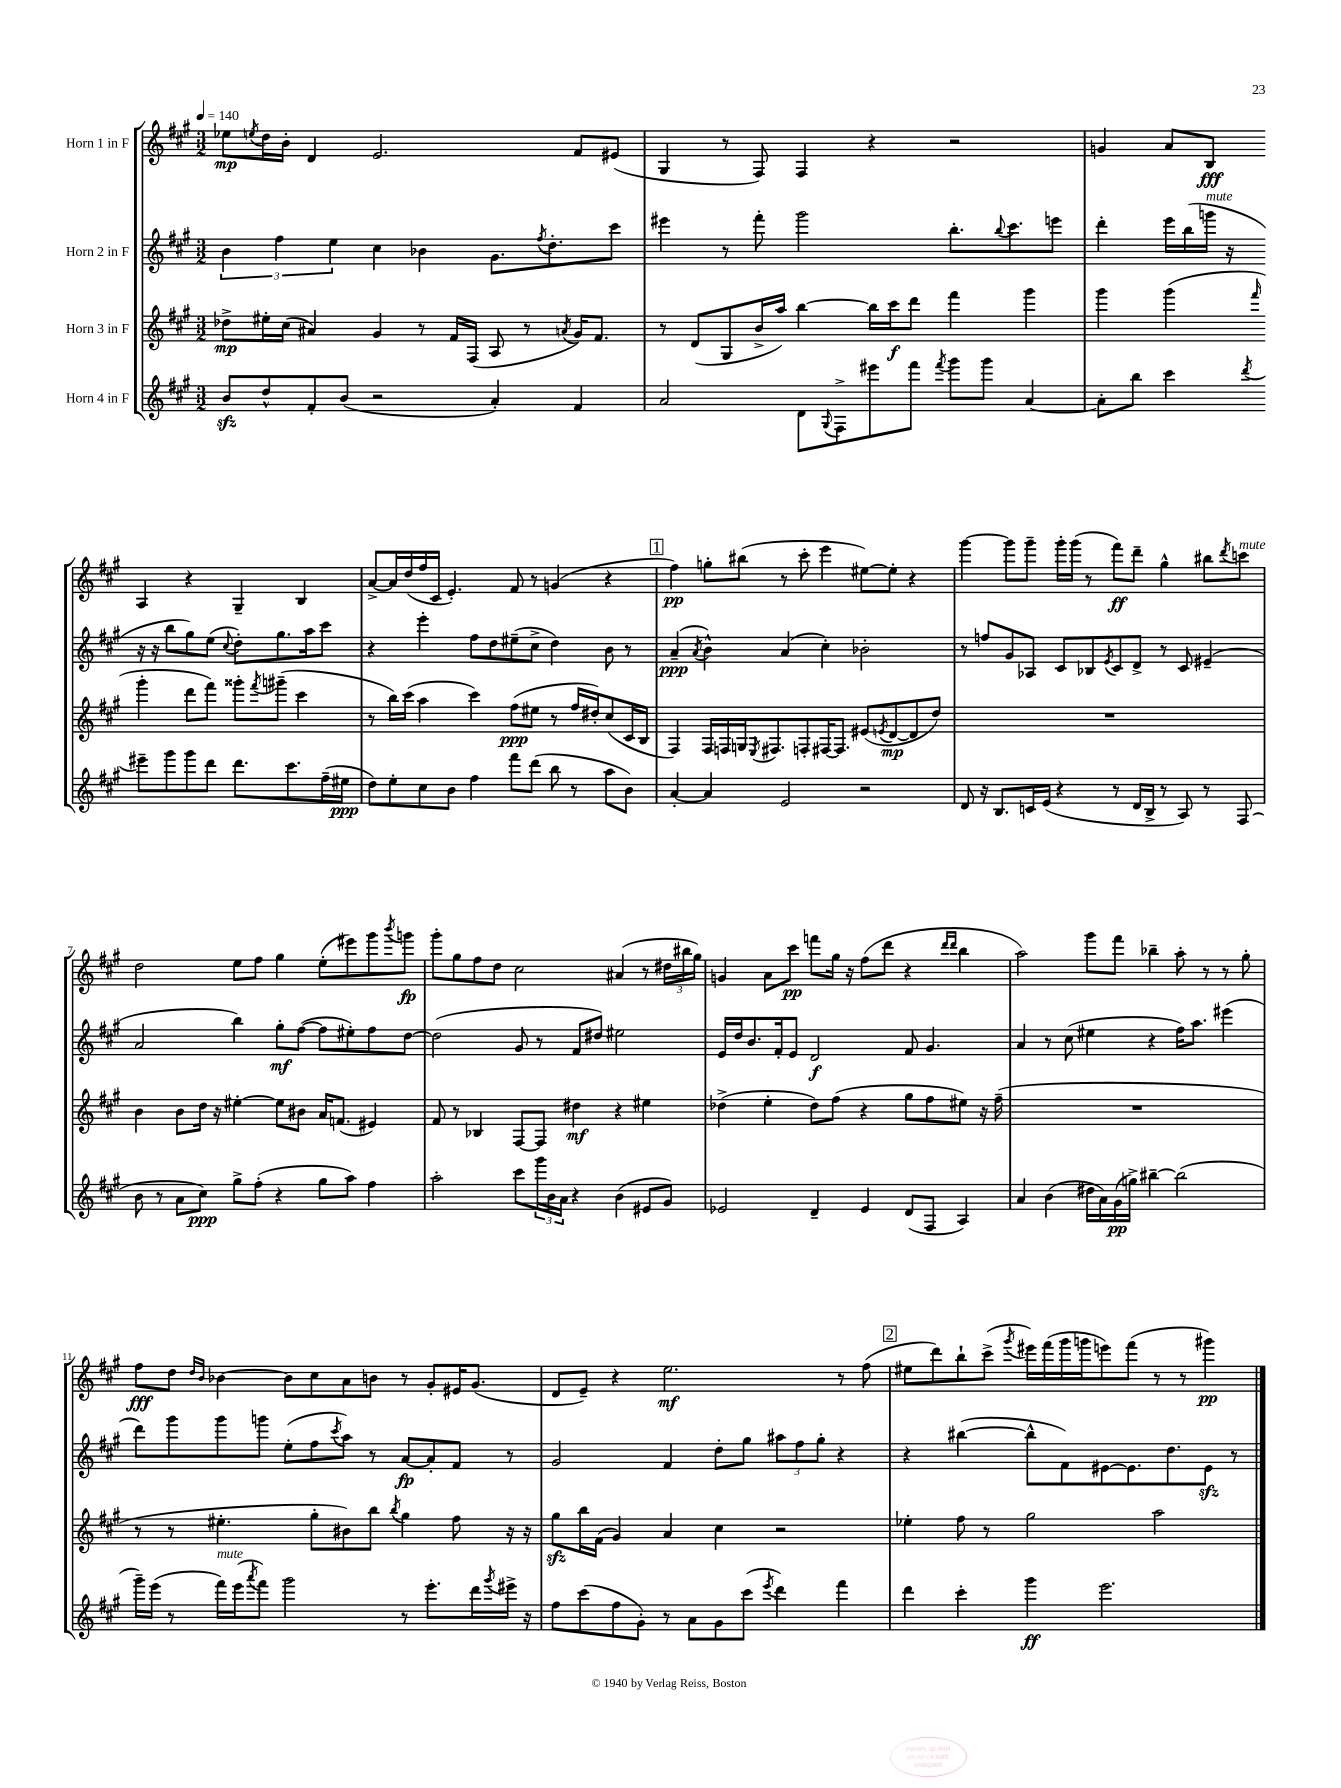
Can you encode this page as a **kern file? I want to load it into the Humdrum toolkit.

**kern	**kern	**kern	**kern
*staff4	*staff3	*staff2	*staff1
*clefG2	*clefG2	*clefG2	*clefG2
*k[f#c#g#]	*k[f#c#g#]	*k[f#c#g#]	*k[f#c#g#]
*M3/2	*M3/2	*M3/2	*M3/2
*MM140	*MM140	*MM140	*MM140
8b/L	8dd-^\L	6b\	8ee-\L
.	.	.	8qee/
8dd^^/	16ee#'\L	.	16dd\L
.	.	6ff#\	.
.	(16cc#\JJ	.	16b'\JJ
8f#'/	4a#/)	.	4d/
.	.	6ee\	.
(8b/J	.	.	.
2r	4g#/	4cc#\	2.e/
.	8r	4b-\	.
.	16f#/LL	.	.
.	(16F#/JJ	.	.
4a'/)	8A/	8.g#\L	.
.	8r	.	.
.	.	8qff#/	.
.	.	8.dd'\	.
.	8qa/	.	.
4f#/	16g#/LK)	.	8f#/L
.	8.f#/J	.	.
.	.	8ccc#\J	(8e#/J
=	=	=	=
2a/	8r	4eee#\	4G#/
.	(8d/L	.	.
.	8G#/	8r	8r
.	16b^/L	8fff#'\	8F#/)
.	16aa/JJ)	.	.
8d\L	[4bb\	2ggg#\	4F#/
8qqG#/	.	.	.
8F#^\	.	.	.
8eee#\	16bb\]LL	.	4r
.	16ccc#\J	.	.
8fff#\J	8ddd\J	.	.
8qfff#/	.	.	.
8ggg#\L	4fff#\	8.bb'\L	2r
8ggg#\J	.	.	.
.	.	8qqbb/	.
.	.	8.ccc#\	.
[4a/	4ggg#\	.	.
.	.	8eee\J	.
=	=	=	=
8a'\]L	4ggg#\	4ddd'\	4g/
8bb\J	.	.	.
4ccc#\	(4ggg#\	16eee\LL	8a/L
.	.	(16bb\	.
.	.	16ggg\JJ	8B/J
.	.	16r	.
8qddd/	16qqfff#/	.	.
8eee#~\L	4ggg#'\	16r	4A/
.	.	16r	.
8ggg#\	.	8bb\L	.
8ggg#\	8ddd\L	8gg#\)	4r
8ddd\J	8fff#\J)	(8ee\J	.
.	.	8qqcc#/	.
8.ddd\L	8ggg##'\L	8dd'\L)	4G#~/
.	8qfff#/	.	.
.	(8ggg#~\J	8.gg#\	.
8.ccc#\	.	.	.
.	4ccc#\	.	4B/
.	.	16aa\k	.
(16ff#~\L	.	8ccc#\J	.
16ee#\JJ	.	.	.
=	=	=	=
8dd\L)	8r	4r	[8a^/L
8ee'\	16bb\LL)	.	16a/]L
.	(16ccc#\JJ	.	(16dd/
8cc#\	4aa\	4eee'\	16ff#/
.	.	.	16c#/JJ
8b\J	.	.	4.e'/)
4ff#\	4ccc#\)	8ff#\L	.
.	.	8dd\	.
8fff#\L	(8ff#\L	(8ee#~\	8f#/
(8ddd\J	8ee#\J	8cc#^\J	8r
8bb\	8r	4dd\)	(4g/
8r	16ff#/LL	.	.
.	16dd#'/J)	.	.
8aa\L	(8cc#/	8b\	4r
8b\J)	16c#/L	8r	.
.	16B/JJ	.	.
=	=	=	=
[4a'/	4F#/)	(4a~/	4ff#\)
.	.	8qa/	.
4a/]	16F#/LL	4b^^\)	8gg'\L
.	16F/	.	.
.	16G/J	.	(8bb#\J
.	8qE/	.	.
.	8.F#/	.	.
2e/	.	(4a/	8r
.	8F'/	.	8ccc#'\
.	[16F#/K	4cc#'\)	4eee\
.	8.F#/]J	.	.
2r	(8e#/L	2b-'\	[8ee#\L)
.	8qe/	.	.
.	[8d/	.	8ee#'\]J
.	8d/]	.	4r
.	8dd/J)	.	.
=	=	=	=
8d/	1.r	8r	[4ggg#\
16r	.	8ff/L	.
8.B/L	.	.	.
.	.	8g#/	8ggg#\]L
16c/L	.	8A-/J	8ggg#~\J
(16e/JJ	.	.	.
4r	.	8c#/L	16ggg#'\LL
.	.	.	(16ggg#\JJ
.	.	8B-/	8r
.	.	8qe/	.
8r	.	8c#/	8fff#\L)
16d/LL	.	8d^/J	8ddd~\J
16B^/JJ	.	.	.
8r	.	8r	4gg#^^\
8A/)	.	8c#/	.
8r	.	(4e#~/	8bb#\L
.	.	.	8qddd/
(8F#/	.	.	8ccc\J
=	=	=	=
8b\	4b\	2a/	2dd\
8r	.	.	.
8a\L	8b\L	.	.
8cc#\J)	16dd\Jk	.	.
.	16r	.	.
8gg#^\L	[4ee#'\	4bb\)	8ee\L
(8ff#'\J	.	.	8ff#\J
4r	8ee#\]L	8gg#'\L	4gg#\
.	8b#\J	([8ff#\J	.
8gg#\L	16a/LK	8ff#\]L	(8ee'\L
.	(8.f/J	.	.
8aa\J)	.	8ee#'\)	8eee#\)
4ff#\	4e#/)	8ff#\	8ggg#\
.	.	.	8qbbb/
.	.	[8dd\J	8ggg\J
=	=	=	=
2aa'\	8f#/	(2dd\]	8ggg#'\L
.	8r	.	8gg#\
.	4B-/	.	8ff#\
.	.	.	8dd\J
8ccc#\L	[8F#/L	8g#/	2cc#\
24ggg#\L	8F#/]J	8r	.
24b\	.	.	.
24a\JJ	.	.	.
4r	4dd#\	8f#/L	.
.	.	8dd#/J)	.
(4b\	4r	2ee#\	(4a#/
8e#/L	4ee#\	.	8r
8g#/J)	.	.	24dd#\LL
.	.	.	24bb#\
.	.	.	24gg#\JJ)
=	=	=	=
2e-/	(4dd-^\	16e/LL	4g/
.	.	16dd/J	.
.	.	8.b/	.
.	4ee'\	.	8a\L
.	.	16f#'/k	.
.	.	8e/J	8ccc#\J
4d~/	8dd-\L)	2d/	8fff\L
.	(8ff#\J	.	16gg#\Jk
.	.	.	16r
4e-/	4r	.	(8ff#\L
.	.	.	8ddd\J
(8d/L	8gg#\L	8f#/	4r
8F#/J	8ff#\	4.g#/	.
.	.	.	16qqddd/LL
.	.	.	16qqddd/JJ
4A/)	8ee#\J)	.	4bb\
.	16r	.	.
.	(16ff#~\	.	.
=	=	=	=
4a/	1.r	4a/	2aa\)
(4b\	.	8r	.
.	.	(8cc#\	.
16dd#\LL	.	4ee#\	8ggg#\L
16a\)	.	.	.
(16g#\	.	.	8fff#\J
16gg^\JJ)	.	.	.
[4bb#~\	.	4r	4bb-~\
(2bb#\]	.	16ff#\LK)	8aa'\
.	.	8.aa\J	.
.	.	.	8r
.	.	(4eee#\	8r
.	.	.	8gg#'\
=	=	=	=
16ggg#~\LL)	8r	8ddd\L)	8ff#\L
(16eee\JJ	.	.	.
8r	8r	8ggg#\	8dd\J
.	.	.	16qqdd/LL
.	.	.	16qqb/JJ
16fff#\LL)	4.ee#'\	8ggg#\	[4b-\
(16eee\J	.	.	.
8qaaa/	.	.	.
8fff#\J)	.	8ggg\J	.
2ggg#\	.	(8ee'\L	8b-\]L
.	8gg#'\L	8ff#\	8cc#\
.	.	8qccc#/	.
.	8b#\)	8aa\J)	8a\
.	8bb\J	8r	8b\J
.	8qbb/	.	.
8r	4gg#\	[8a/L	8r
8.eee'\L	.	8a'/]	8g#'/L
.	8ff#\	8f#/J	16e#/K
16ddd\L	.	.	(8.g#/J
8qggg#/	.	.	.
16eee#^\JJ	16r	8r	.
16r	16r	.	.
=	=	=	=
8ff#\L	8gg#\L	2g#/	8d/L
(8ccc#\	16bb\L	.	8e~/J)
.	(16f#\JJ	.	.
8ff#\	4g#/)	.	4r
8g#'\J)	.	.	.
8r	4a/	4f#/	2.ee\
8a\L	.	.	.
8g#\	4cc#\	8dd'\L	.
(8ccc#\J	.	8gg#\J	.
8qeee/	.	.	.
4ddd\)	2r	12aa#\L	.
.	.	12ff#\	.
.	.	12gg#'\J	.
4fff#\	.	4r	8r
.	.	.	(8ff#\
=	=	=	=
4ddd\	4ee-'\	4r	8ee#\L
.	.	.	8ddd\)
4ccc#'\	8ff#\	([4bb#\	8bb`\
.	8r	.	(8ccc#^\J
.	.	.	8qggg#/
4ggg#\	2gg#\	8bb#^^\]L	16eee#\LL)
.	.	.	(16fff#\
.	.	8f#\)	16ggg#\
.	.	.	16ggg\J
2.eee\	.	[8e#\	8eee\)
.	.	8.e#\]	(8fff#\J
.	2aa\	.	8r
.	.	8.dd\	.
.	.	.	8r
.	.	8e#\J	4ggg#\)
.	.	8r	.
==	==	==	==
*-	*-	*-	*-
